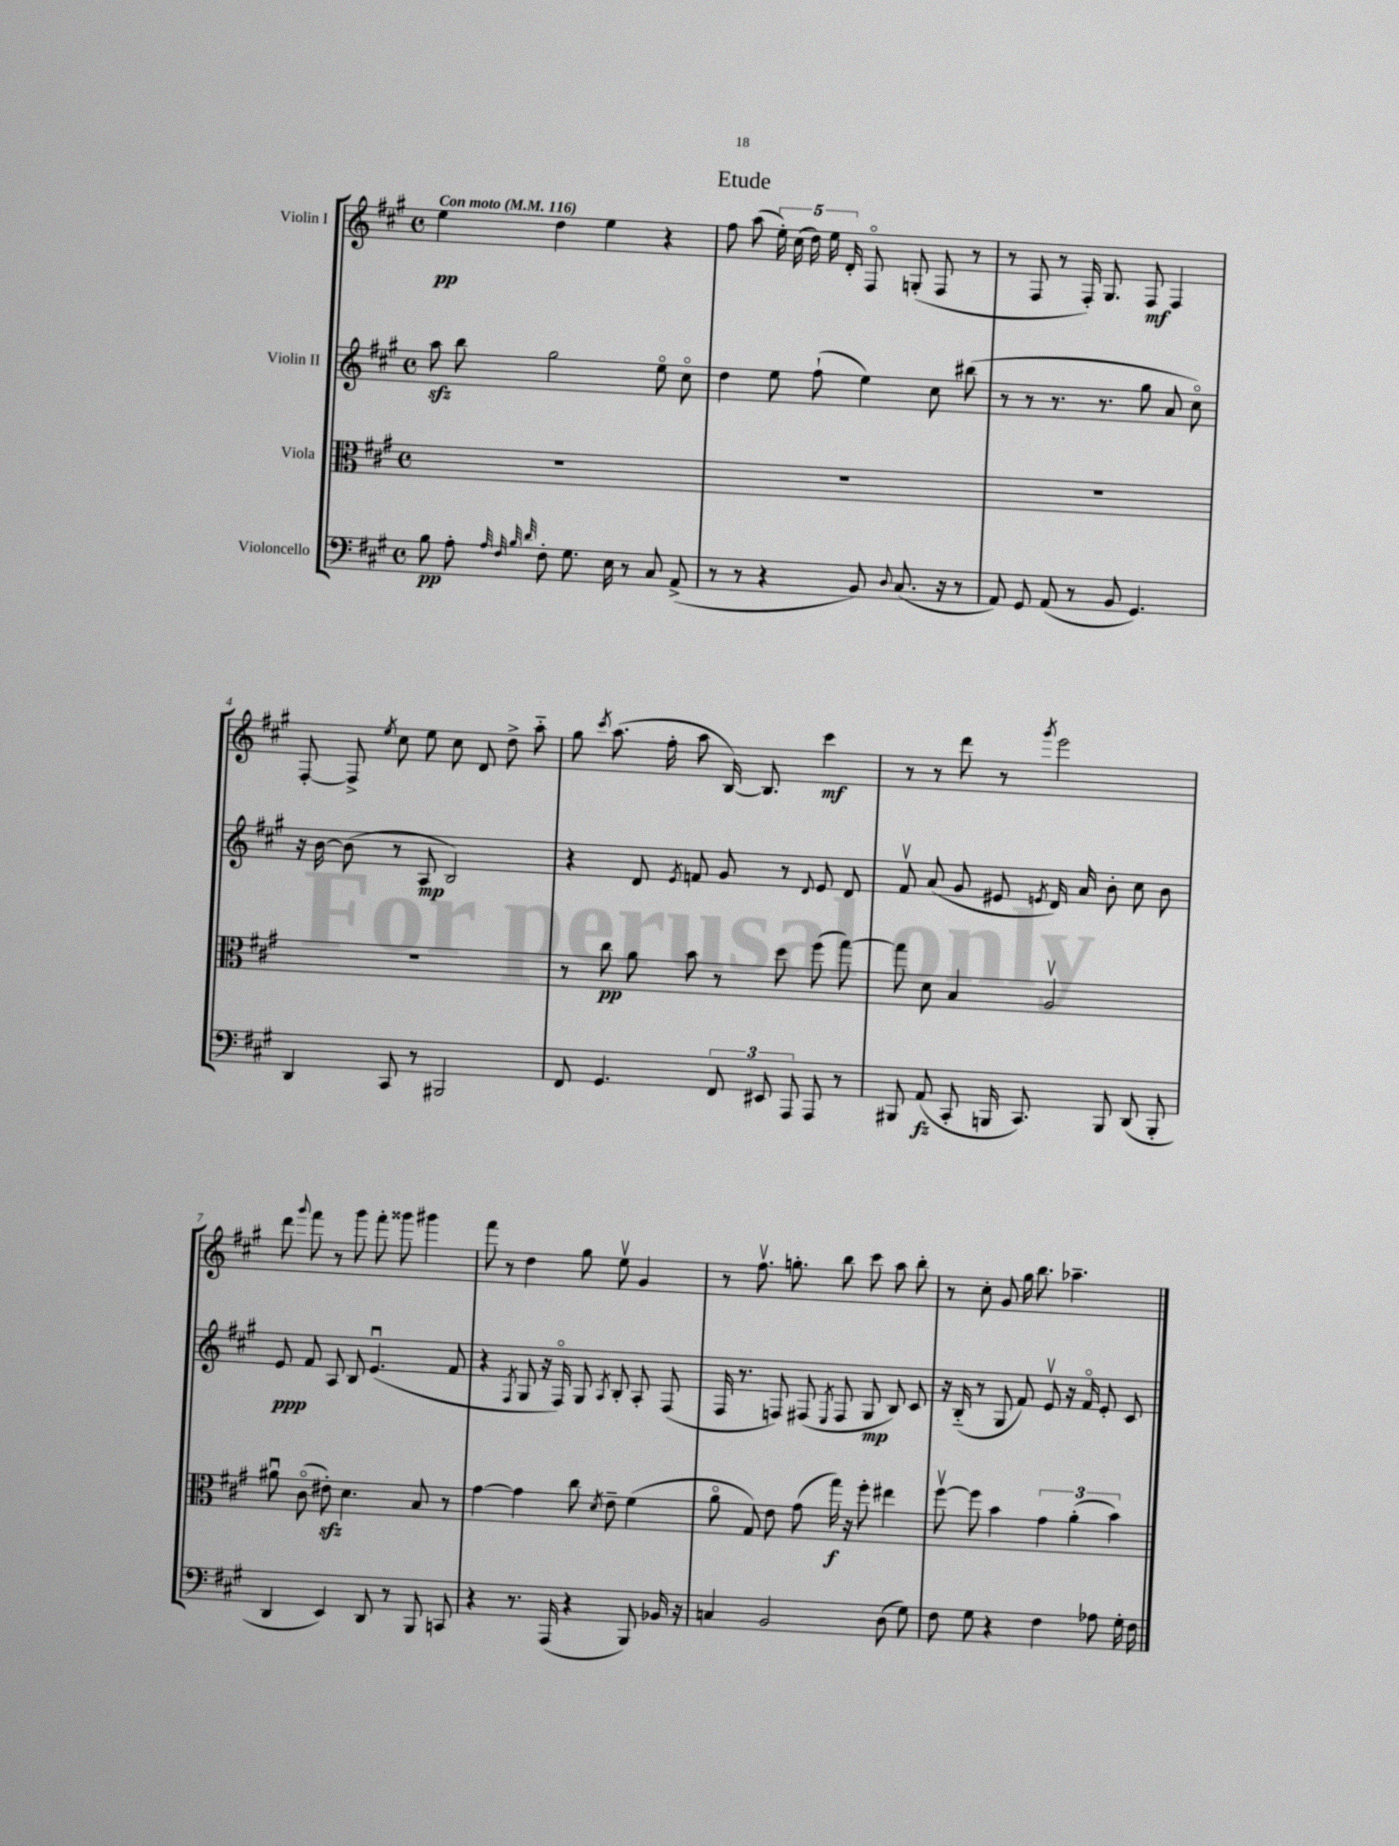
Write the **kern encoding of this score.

**kern	**kern	**kern	**kern
*staff4	*staff3	*staff2	*staff1
*clefF4	*clefC3	*clefG2	*clefG2
*k[f#c#g#]	*k[f#c#g#]	*k[f#c#g#]	*k[f#c#g#]
*M4/4	*M4/4	*M4/4	*M4/4
*met(c)	*met(c)	*met(c)	*met(c)
*MM116	*MM116	*MM116	*MM116
8B	1r	8aa	4ee
8A'	.	8bb	.
32qqA	.	.	.
32qqF#	.	.	.
32qqB	.	.	.
32qqd	.	.	.
8F#'	.	2gg#	4dd
8.G#	.	.	.
.	.	.	4ee
16E	.	.	.
8r	.	.	.
8C#	.	8eeo	4r
(8AA^	.	8cc#o	.
=	=	=	=
8r	1r	4dd	8ff#
8r	.	.	(8aa
4r	.	8ee	20ee')
.	.	.	(20cc#
.	.	.	20dd)
.	.	(8ff#`	.
.	.	.	20ee
.	.	.	20d'
8BB)	.	4ee)	8F#o
8qqD	.	.	.
(8.C#	.	.	(8G'
.	.	8cc#	8F#
16r	.	.	.
8r	.	(8bb#	8r
=	=	=	=
8AA)	1r	8r	8r
8GG#	.	8r	8F#
(8AA	.	8.r	8r
8r	.	.	16F#')
.	.	8.r	8.G#
8BB	.	.	.
4.GG#)	.	8gg#	8F#
.	.	8a	4F#
.	.	8cc#o)	.
=	=	=	=
4DD	1r	16r	[8F#'
.	.	[16b	.
.	.	(8b]	8F#^]
.	.	.	8qee
8CC#	.	8r	8cc#
8r	.	8A	8ee
2BBB#	.	2B)	8cc#
.	.	.	8d
.	.	.	8dd^
.	.	.	8aa'~
=	=	=	=
8FF#	8r	4r	8gg#
.	.	.	8qccc#
4.GG#	8cc#	.	(8.aa
.	8a	8d	.
.	.	.	16ff#'
.	.	8qe	.
.	8b	8f	8aa
12FF#	8r	8g#	[16B)
.	.	.	8.B]
12EE#	.	.	.
.	8dd	8r	.
12AAA	.	.	.
.	.	8qqd	.
8AAA	(8ff#	8e	4ccc#
8r	[8gg#)	8d	.
=	=	=	=
8BBB#	8gg#]	8f#v	8r
(8AA	8d	(8a	8r
8CC#'	4B	8g#	8ddd
16BBB	.	8e#	8r
8.CC#)	.	.	.
.	.	8qe	8qggg#
.	2Av	16d)	2eee
.	.	16a	.
8BBB	.	8b'	.
(8DD	.	8cc#	.
8BBB'	.	8b	.
=	=	=	=
4DD	8a#u	8e	8ddd
.	.	.	8qqggg#
.	(8c#o	8f#	8fff#
4EE)	8e#')	8A	8r
.	4.d	8B	8ggg#
8DD	.	(4.eu	8fff#'
8r	.	.	8ggg##
8BBB	8B	.	4ggg#
8CC	8r	8f#	.
=	=	=	=
4r	[4g#	4r	8fff#
.	.	.	8r
.	.	8qF#	.
8.r	4g#]	8G#	4dd
.	.	16r	.
(16AAA	.	16F#o)	.
4r	8cc#	8G#	8gg#
.	8qd	8qA	.
.	8e~	8B'	8eev
8BBB)	(4f#	8A'	4g#
16BB-	.	(8F#	.
16r	.	.	.
=	=	=	=
4C	8ao	16F#	8r
.	.	8.r	.
.	8G#)	.	8.ff#v
2BB	8e	8F)	.
.	.	.	8.gg'
.	(8g#	(8F#	.
.	.	8qE	.
.	16gg#)	8F#	8bb
.	16r	.	.
.	8ff#'	8G#	8ccc#
(8D	4ee#	8B)	8aa
8G#)	.	8c#	8bb'
=	=	=	=
8F#	[8ff#v	16r	8r
.	.	(16B'~	.
8G#	8ff#]	8r	8cc#'
4r	4b	8G#	8g#
.	.	8f#)	16gg#
.	.	.	8.bb
4F#	6g#	8ev	.
.	.	16r	4.aa-~
.	(6a'	.	.
.	.	16f#o	.
8A-	.	8e'	.
.	6b)	.	.
16G#'	.	8c#	.
16F#	.	.	.
==	==	==	==
*-	*-	*-	*-
